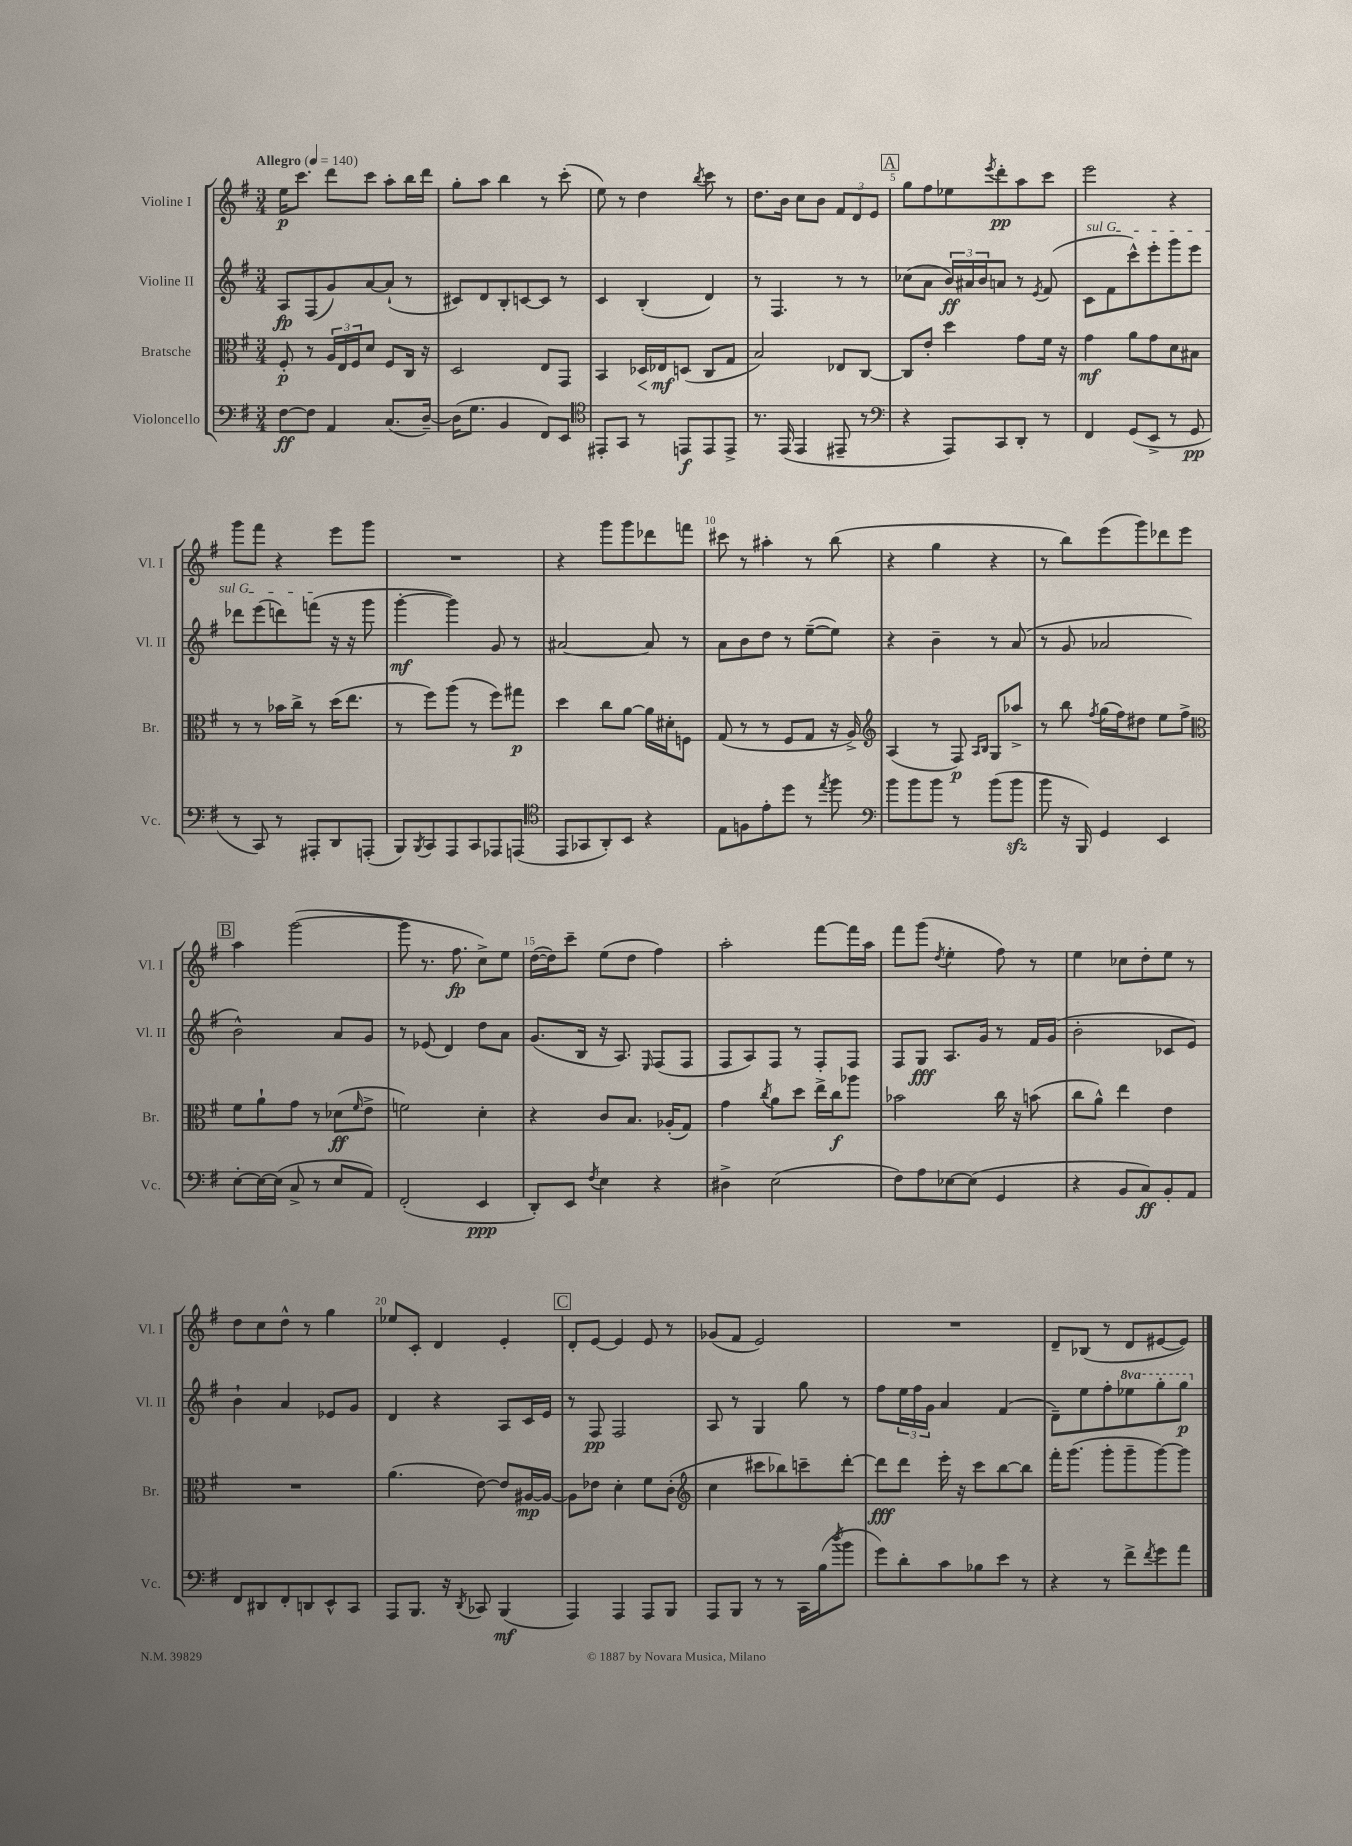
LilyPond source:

<<
\new StaffGroup <<
\new Staff = "s0" \with { instrumentName = "Violine I" shortInstrumentName = "Vl. I" } {
    \clef treble \key g \major \numericTimeSignature \time 3/4 \tempo "Allegro" 4 = 140
    e''16\p c'''8. d'''8 c'''8 a''8-. b''16 d'''16 |
    g''8-. a''8 b''4 r8 c'''8-.( |
    e''8) r8 d''4 \acciaccatura { b''8 } c'''8 r8 |
    d''8. b'16 c''8 b'8 \tuplet 3/2 { fis'8 d'8 e'8 } |
    \mark \markup { \box "A" } g''8 fis''8 ees''8 \acciaccatura { e'''8 } d'''8-.\pp a''8 c'''8 |
    e'''2 r4 |
    g'''8 fis'''8 r4 e'''8 g'''8 |
    R2. |
    r4 g'''8 g'''8 des'''8 f'''8 |
    cis'''8 r8 ais''4-. r8 b''8( |
    r4 g''4 r4 |
    r8 b''8) e'''8( g'''8) des'''8 e'''8 |
    \mark \markup { \box "B" } a''4 g'''2~( |
    g'''8 r8. fis''8.\fp c''8->) e''8 |
    d''16~( d''16) c'''8-- e''8( d''8 fis''4) |
    a''2-. fis'''8~ fis'''16 a''16 |
    fis'''8 g'''8( \acciaccatura { d''8 } e''4-. fis''8) r8 |
    e''4 ces''8 d''8-. e''8 r8 |
    d''8 c''8 d''8-^ r8 g''4 |
    ees''8 c'8-. d'4 e'4-. |
    \mark \markup { \box "C" } d'8-. e'8~ e'4 e'8 r8 |
    ges'8( fis'8 e'2) |
    R2. |
    d'8-- bes8( r8 d'8 eis'8~ eis'8) \bar "|." |
}
\new Staff = "s1" \with { instrumentName = "Violine II" shortInstrumentName = "Vl. II" } {
    \clef treble \key g \major \numericTimeSignature \time 3/4 \set Staff.ottavationMarkups = #ottavation-simple-ordinals
    a8\fp fis8( g'8) a'8~ a'8-!( r8 |
    cis'8) d'8 b8-. c'8~ c'8 r8 |
    c'4 b4-.( d'4) |
    r8 fis4. r8 r8 |
    \mark \markup { \box "A" } ces''8( a'8 \tuplet 3/2 { b'16\ff) ais'16 b'16 } a'8 r8 \acciaccatura { e'8 } fis'8( |
    \once \override TextSpanner.bound-details.left.text = \markup { \italic "sul G" } c'8\startTextSpan fis'8 c'''8-^) e'''8-. g'''8 e'''8 |
    des'''8 e'''8( d'''8) f'''8\stopTextSpan( r16 r16 g'''8 |
    g'''4~-.\mf g'''4) g'8 r8 |
    ais'2~ ais'8 r8 |
    a'8 b'8 d''8 r8 e''8~--( e''8) |
    r4 b'4-- r8 a'8( |
    r8 g'8 aes'2 |
    \mark \markup { \box "B" } b'2-^) a'8 g'8 |
    r8 ees'8( d'4) d''8 a'8 |
    g'8.( b16 r16 a8.) \grace { e16 } fis8( fis8 |
    fis8 a8) fis8 r8 fis8-. fis8 |
    fis8 g8\fff a8. g'16 r8 fis'16 g'16( |
    b'2-. ces'8 e'8) |
    b'4-! a'4 ees'8 g'8 |
    d'4 r4 a8 c'16 e'16 |
    \mark \markup { \box "C" } r8 fis8\pp fis2 |
    a8 r8 g4 g''8 r8 |
    fis''8 \tuplet 3/2 { e''16 fis''16 g'16 } a'4 fis'4( |
    d'8--) e''8 fis''8-. \ottava #1 ees'''8 g'''8-. g'''8\p \ottava #0 \bar "|." |
}
\new Staff = "s2" \with { instrumentName = "Bratsche" shortInstrumentName = "Br." } {
    \clef alto \key g \major \numericTimeSignature \time 3/4
    fis8-.\p r8 \tuplet 3/2 { a16 e16 fis16 } d'8 fis8 c16 r16 |
    d2 e8 g,8 |
    b,4 des16\< ees16\mf\! d8( c8 g8 |
    b2) ees8 c8~ |
    \mark \markup { \box "A" } c8 e'8-. d''4 g'8 fis'16 r16 |
    g'4\mf a'8 g'8 d'8 bis8 |
    r8 r8 bes'16 c''16-> r8 d''16( e''8. |
    r8 fis''8) a''8( r8 fis''8) gis''8\p |
    d''4 c''8 a'8~ a'16 dis'16-. f8 |
    g8( r8 r8 fis8 g8 r16 a16->) |
    \clef treble a4( r8 fis8\p) \grace { a16 b16 } g8 aes''8-> |
    r8 b''8 \acciaccatura { fis''8 } g''16( fis''16) dis''8 e''8 fis''8-> |
    \mark \markup { \box "B" } \clef alto fis'8 a'8-! g'8 r8 des'8\ff( \grace { fis'16 } e'8-> |
    f'2) d'4-. |
    r4 c'8 b8. aes16-.( g8) |
    g'4 \acciaccatura { c''8 } a'8 d''8 e''16-> c''16\f aes''8 |
    bes'2 c''16 r16 b'8( |
    c''8 a'8-^) e''4 e'4 |
    R2. |
    a'4.( e'8~) e'8 ais16~\mp ais16~ |
    \mark \markup { \box "C" } ais8 ees'8 d'4-. fis'8 c'8-.( |
    \clef treble c''4 cis'''8 bes''8) c'''8-- d'''8~-. |
    d'''8\fff d'''8 e'''16-. r16 c'''8 b''8~ b''8 |
    fis'''16-. g'''8.( g'''8-. g'''8-- g'''8~) g'''8 \bar "|." |
}
\new Staff = "s3" \with { instrumentName = "Violoncello" shortInstrumentName = "Vc." } {
    \clef bass \key g \major \numericTimeSignature \time 3/4
    fis8~\ff fis8 a,4 c8.( d16~--) |
    d16( g8. b,4 fis,8) e,8 |
    \clef tenor eis,8-. g,8 r8 e,8\f e,8 e,8-> |
    r8. e,16( e,4 eis,8-- r8 |
    \mark \markup { \box "A" } \clef bass r4 a,,8) c,8 d,8-. r8 |
    fis,4 g,8( e,8-> r8 g,8\pp |
    r8 c,8) r8 ais,,8-. d,8 a,,8-.( |
    b,,8) \acciaccatura { b,,8 } c,8 a,,8 c,8 aes,,8 a,,8( |
    \clef tenor e,8 ges,8 a,8-.) b,8 r4 |
    e8 f8 e'8-. d''8 r8 \acciaccatura { e''8 } fis''8 |
    \clef bass b'8 b'8 b'8 r8 b'8( b'8\sfz |
    b'8 r16 b,,16) g,4 e,4 |
    \mark \markup { \box "B" } e8~-. e16~ e16( c8-> r8 e8 a,8) |
    fis,2-.( e,4\ppp |
    d,8-.) e,8 \acciaccatura { fis8 } e4 r4 |
    dis4-> e2( |
    fis8) a8 ees8~ ees8( g,4 |
    r4 b,8 c8\ff) b,8-. a,8 |
    fis,8 dis,8 fis,8-. d,8 e,8-^ c,8 |
    a,,8 b,,8. r16 \acciaccatura { d,8 } ces,8 b,,4\mf( |
    \mark \markup { \box "C" } a,,4) a,,4 a,,8 b,,8 |
    a,,8 b,,8 r8 r8 c,16 b16( \acciaccatura { d''8 } b'8 |
    g'8) d'8-. c'8 bes8 e'8 r8 |
    r4 r8 fis'8-> \acciaccatura { fis'8 } g'8 a'8 \bar "|." |
}
>>
>>
\layout { \context { \Score \override BarNumber.break-visibility = ##(#f #t #t) barNumberVisibility = #(every-nth-bar-number-visible 5) } }
